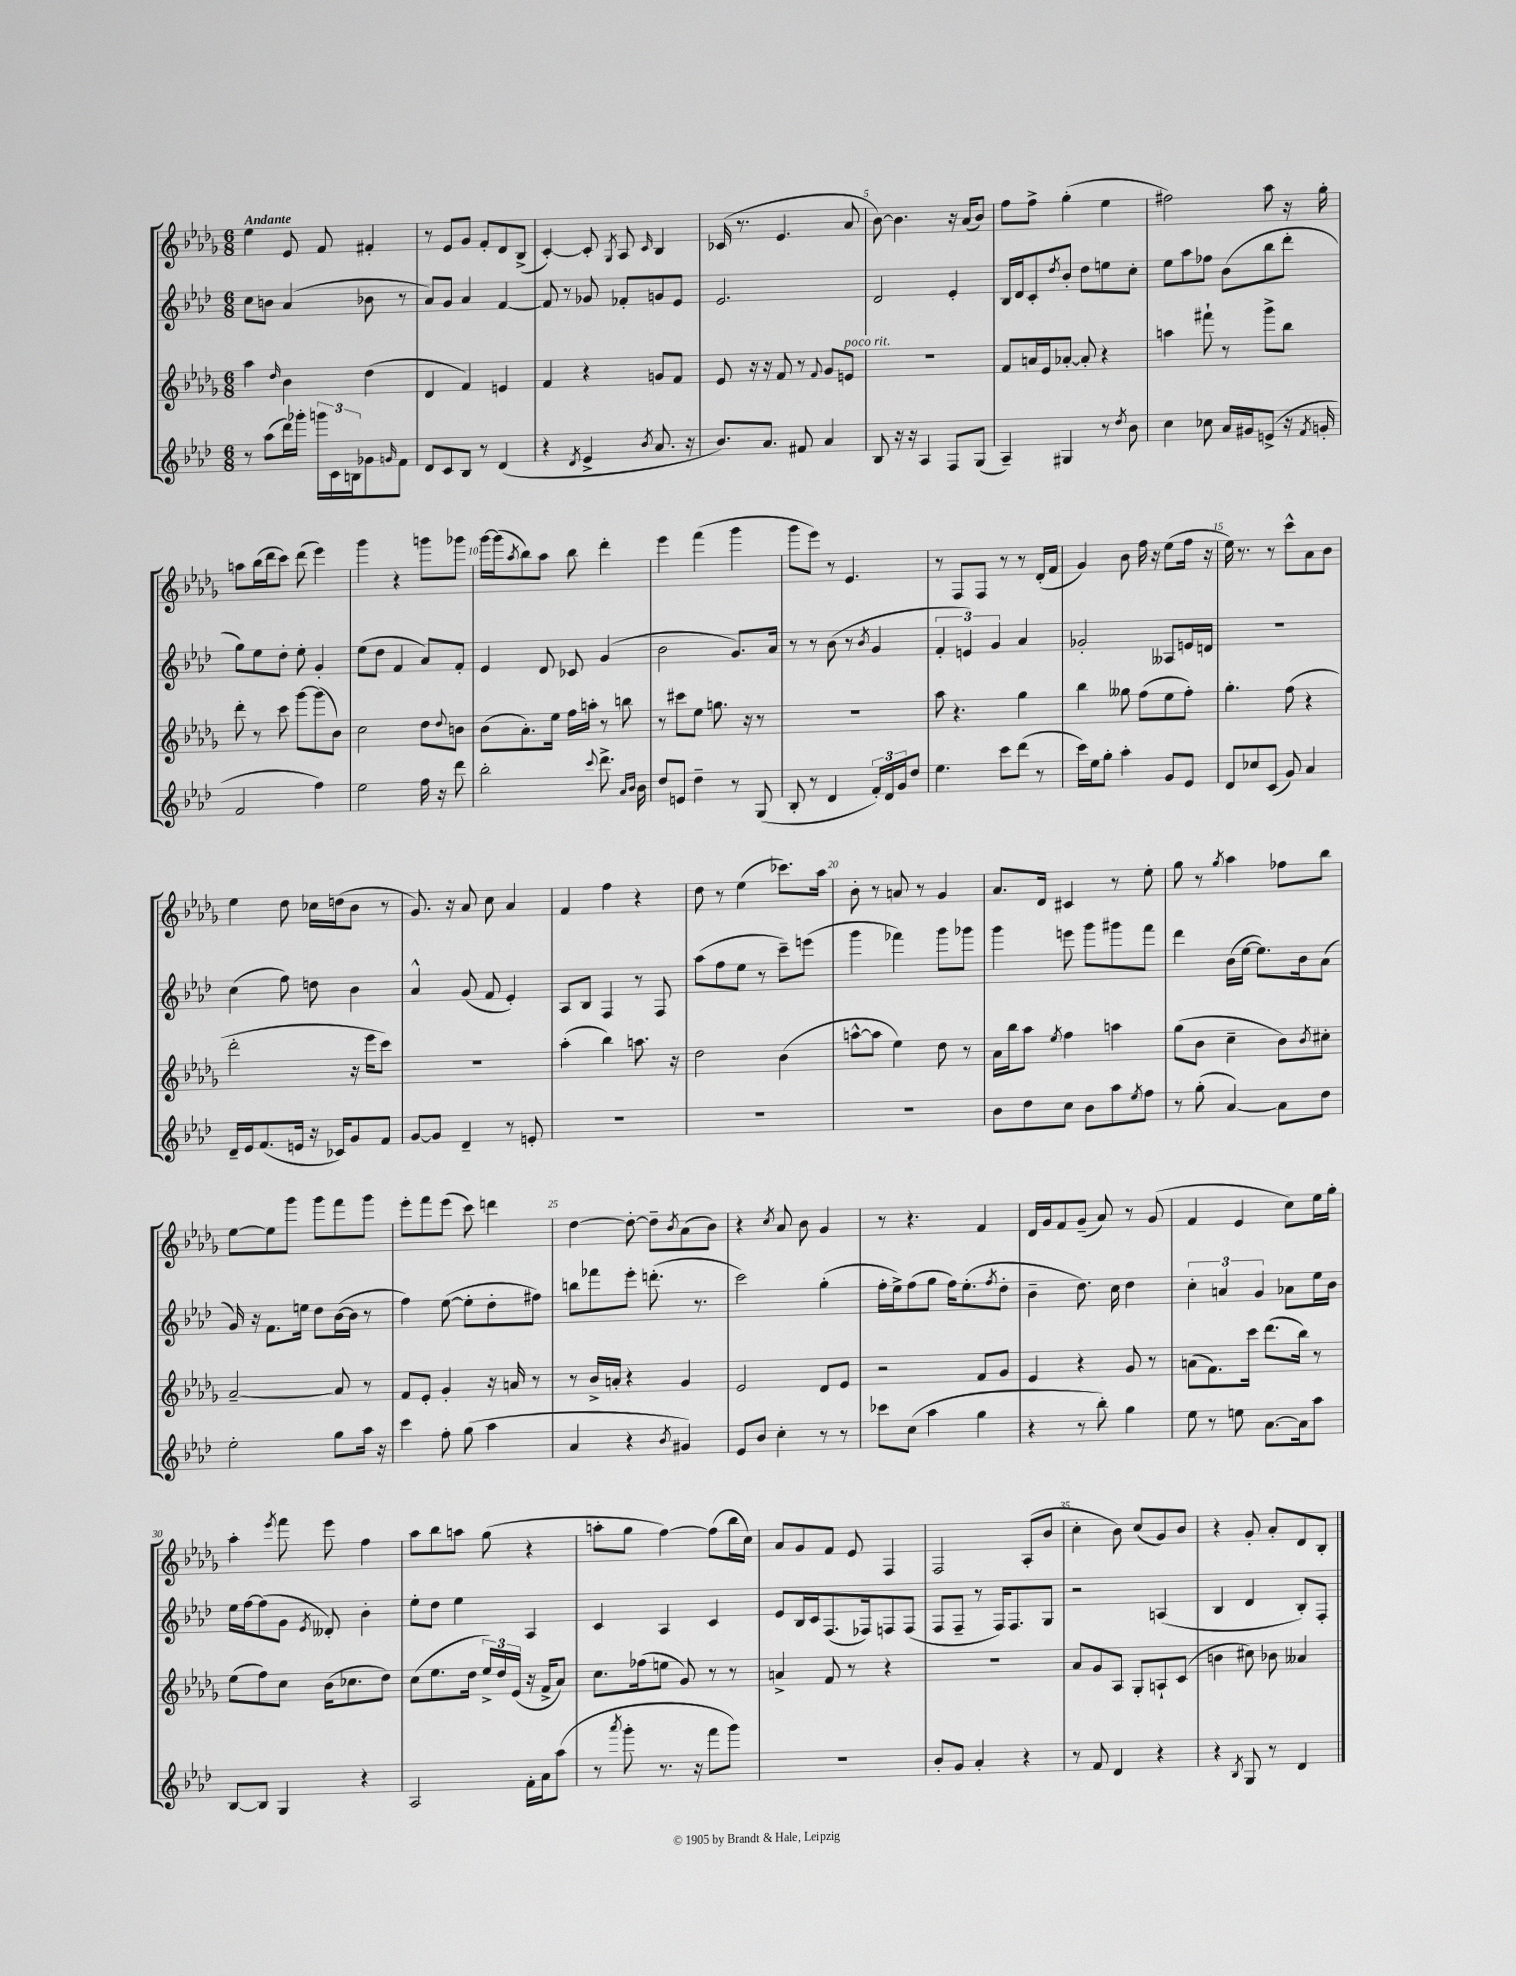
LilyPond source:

<<
\new StaffGroup <<
\new Staff = "s0" {
    \clef treble \key des \major \numericTimeSignature \time 6/8 \tempo "Andante"
    ees''4 ees'8 f'8 fis'4-. |
    r8 ees'8 ges'8 f'8-. des'8 bes8->( |
    c'4~-.) c'8-. \acciaccatura { ges8 } aes8 \grace { c'16 } bes4 |
    ces'16( r8. ees'4. aes'8 |
    bes'8~) bes'4. r16 aes'16( bes'8) |
    f''8 f''8-> ges''4-.( ees''4 |
    fis''2) aes''8 r16 ges''16-. |
    a''8 bes''16( des'''16 c'''8) des'''8( ees'''4) |
    ges'''4 r4 g'''8 ges'''8 |
    ges'''16~ ges'''16( \acciaccatura { aes''8 } bes''8) aes''8 bes''8 des'''4-. |
    ees'''4 f'''4( ges'''4 |
    ges'''8 ees'''8) r8 ees'4. |
    r8 f8 f8 r8 r8 des'16-.( f'16 |
    ges'4) bes'8 f''16 r16 ees''8( f''16 r16 |
    ees''16) r8. r8 c'''8-^ aes'8 bes'8 |
    ees''4 des''8 ces''16 d''16( bes'8 r8 |
    ges'8.) r16 aes'8 c''8 aes'4 |
    f'4 f''4 r4 |
    des''8 r8 ees''4( ces'''8.) aes''16 |
    bes'8-. r8 a'8 r8 ges'4 |
    aes'8. des'16 cis'4 r8 ees''8-. |
    ges''8 r8 \acciaccatura { ges''8 } aes''4 fes''8 bes''8 |
    ees''8~ ees''8 ges'''8 ges'''8 f'''8 ges'''8 |
    ees'''8-. f'''8 ees'''8( c'''8) d'''4 |
    des''4~ des''8~-. des''8-- \acciaccatura { bes'8 } aes'8( bes'8) |
    r4 \acciaccatura { c''8 } aes'8 bes'8 ges'4 |
    r8 r4. f'4 |
    des'16 ges'16 f'8 ges'8--( aes'8) r8 ges'8( |
    f'4 ees'4 c''8) ees''16 ges''16-. |
    aes''4-. \acciaccatura { ees'''8 } f'''8 ees'''8 f''4 |
    aes''8 bes''8 a''8 ges''8( r4 |
    a''8-. ges''8 f''4~) f''8( bes''16 c''16) |
    aes'8 ges'8 f'8 ees'8 f4 |
    f2 aes8-.( bes'8 |
    c''4-. bes'8) c''8( ges'8) bes'8 |
    r4 ges'8-. aes'8-. des'8 bes8-. \bar "|." |
}
\new Staff = "s1" {
    \clef treble \key aes \major \numericTimeSignature \time 6/8
    c''8 b'8 aes'4( bes'8 r8 |
    aes'8) g'8 aes'4 f'4~ |
    f'8 r8 ges'8 fes'8-. g'8 ees'8 |
    ees'2. |
    des'2 ees'4-. |
    bes16 des'16 c'8-. \acciaccatura { des''8 } bes'8-. des''8 e''8 c''8-. |
    ees''8 aes''8 fes''8 bes'8( bes''8 des'''8-. |
    g''8) ees''8 des''8-. ees''8-. g'4-. |
    ees''8( des''8 f'4 aes'8) f'8-. |
    ees'4 des'8 ces'8 g'4( |
    bes'2 g'8.) aes'16 |
    r8 r8 bes'8( r8 \acciaccatura { bes'8 } g'4 |
    \tuplet 3/2 { f'4-. e'4) g'4 } aes'4 |
    ges'2-. aeses8 e'16 d'16 |
    R2. |
    c''4( f''8) d''8 bes'4 |
    aes'4-^ g'8( f'8 ees'4-.) |
    aes8 bes8 f4 r8 f8 |
    aes''8( f''8 ees''8 r8 c'''8--) e'''8( |
    g'''4 fes'''4) g'''8 ges'''8 |
    g'''4 e'''8 g'''8 gis'''8 f'''8 |
    des'''4 bes'16( ees''16~ ees''8.) bes'16 aes'8( |
    g'16) r16 f'8. e''16 des''8 bes'16~( bes'16 r8 |
    f''4) ees''8~( ees''8-. des''8-. fis''8) |
    b''8 fes'''8 ees'''8-. d'''8.-.( r8. |
    c'''2) g''4-.( |
    f''16-. ees''16->) f''8( g''8 f''16) ees''8.-.( \acciaccatura { f''8 } des''8-. |
    bes'4-- des''8.) c''16 des''4 |
    \tuplet 3/2 { c''4-. a'4 g'4 } aes'8 ees''16 bes'16 |
    ees''16 f''16~ f''8( g'8 \acciaccatura { ees'8 } deses'8-.) bes'4-. |
    ees''8-. des''8 ees''4 aes4 |
    c'4 aes4 c'4 |
    ees'8 bes16 c'16 f8.( fes16) f8 f8( |
    f8 f8-- r8 f16) f8. g8 |
    r2 a4( |
    bes4 des'4 bes8-.) f8-. \bar "|." |
}
\new Staff = "s2" {
    \clef treble \key des \major \numericTimeSignature \time 6/8
    aes''4 \grace { des''16 } bes'4 des''4( |
    des'4 f'4) e'4 |
    f'4 r4 g'8 f'8 |
    ees'8 r16 r16 f'8 r8 \appoggiatura { f'8 } ges'8 e'8^\markup { \italic "poco rit." } |
    R2. |
    f'8 a'16 ees'16 aes'8~-. aes'8-. r4 |
    a''4 fis'''8-! r8 ges'''8-> bes''8 |
    des'''8-. r8 c'''8 ges'''8~ ges'''8( bes'8) |
    c''2 des''8 \appoggiatura { des''8 } b'8 |
    bes'8( aes'8.-.) ees''16 f''16 a''16-. r8 b''8 |
    r8 cis'''8 ees''8 g''8. r16 r8 |
    R2. |
    aes''8 r4. ges''4 |
    bes''4 geses''8 f''8( ees''8 f''8-.) |
    ges''4.-. f''8( r4 |
    des'''2-. r16 ees'''16 c'''8) |
    R2. |
    aes''4-.( bes''4) a''8. r16 |
    des''2 bes'4( |
    a''8~-^ a''8 ees''4) des''8 r8 |
    aes'16 bes''16 aes''8 \acciaccatura { ees''8 } f''4 a''4 |
    ges''8( bes'8 c''4-- bes'8) \acciaccatura { bes'8 } cis''8-. |
    aes'2~-- aes'8 r8 |
    f'8 ees'8-. ges'4-. r16 a'16 r8 |
    r8 bes'16-> a'16-. r4 ges'4 |
    ees'2 des'8 ees'8 |
    r2 f'8 ges'8 |
    ees'4 r4 ges'8 r8 |
    a'8( f'8.) c'''16 des'''8.( bes''16) r8 |
    ees''8( f''8) c''8 bes'16( ces''8. des''8) |
    c''8( ees''8. des''16 \tuplet 3/2 { ees''16->) des''16 ees'16( } r16 f'16-> aes'8) |
    c''8. fes''16( e''8 ges'8) r8 r8 |
    a'4-> f'8 r8 r4 |
    R2. |
    aes'8 ges'8 aes8 ges8-. a8-! c'8( |
    b'4 cis''8) bes'8 aeses'4 \bar "|." |
}
\new Staff = "s3" {
    \clef treble \key aes \major \numericTimeSignature \time 6/8
    r8 aes''8( des'''16) ges'''16-. \tuplet 3/2 { g'''16 c'16 b16 } ges'8 \grace { g'16 } f'8 |
    des'8 c'8 bes8 r8 des'4( |
    r4 \acciaccatura { des'8 } ees'4-> \acciaccatura { bes'8 } aes'8. r16 |
    bes'8.) aes'8. fis'8 aes'4 |
    bes8 r16 r16 aes4 f8 g8( |
    aes4--) gis4 r8 \acciaccatura { des''8 } bes'8 |
    c''4 ces''8 aes'16 gis'16 e'8->( r16 \acciaccatura { f'8 } g'16-. |
    f'2 f''4) |
    ees''2 f''16 r16 des'''8 |
    bes''2-. \appoggiatura { c'''8 } des'''8.-> \grace { aes'16 bes'16 } bes'16 |
    des''8 e'8 des''4-- r8 g8( |
    bes8-. r8 des'4 \tuplet 3/2 { f'16-.) des'16 g'16 } des''8 |
    ees''4. c'''8 des'''8( r8 |
    c'''16) ees''16 g''8-. aes''4-. g'8 ees'8 |
    des'8 ces''8 c'8( g'8) aes'4 |
    des'16-- ees'16 f'8.( e'16 r16 ces'16) g'8 f'8 |
    g'8~ g'8 des'4-- r8 e'8-. |
    R2. |
    R2. |
    R2. |
    bes'8 des''8 c''8 bes'8 aes''8 \acciaccatura { ees''8 } f''8 |
    r8 g''8-.( aes'4~) aes'8 des''8 |
    ees''2-. g''8 aes''16 r16 |
    c'''4 f''8-. g''8( aes''4 |
    aes'4 r4 \acciaccatura { bes'8 } gis'4) |
    ees'8 bes'8 c''4-. r8 r8 |
    ces'''8 c''8( aes''4 g''4 |
    r4 r8 bes''8-.) g''4 |
    ees''8 r8 e''8 aes'8.~ aes'16 aes''8 |
    bes8~ bes8 g4 r4 |
    aes2 f'16-. aes'16 aes''8( |
    r8 \acciaccatura { aes'''8 } g'''8-. r8. r16 f'''8 g'''8) |
    R2. |
    bes'8-. g'8 aes'4-. r4 |
    r8 f'8 des'4 r4 |
    r4 \acciaccatura { bes8 } g8 r8 des'4 \bar "|." |
}
>>
>>
\layout { \context { \Score \override BarNumber.break-visibility = ##(#f #t #t) barNumberVisibility = #(every-nth-bar-number-visible 5) } }
